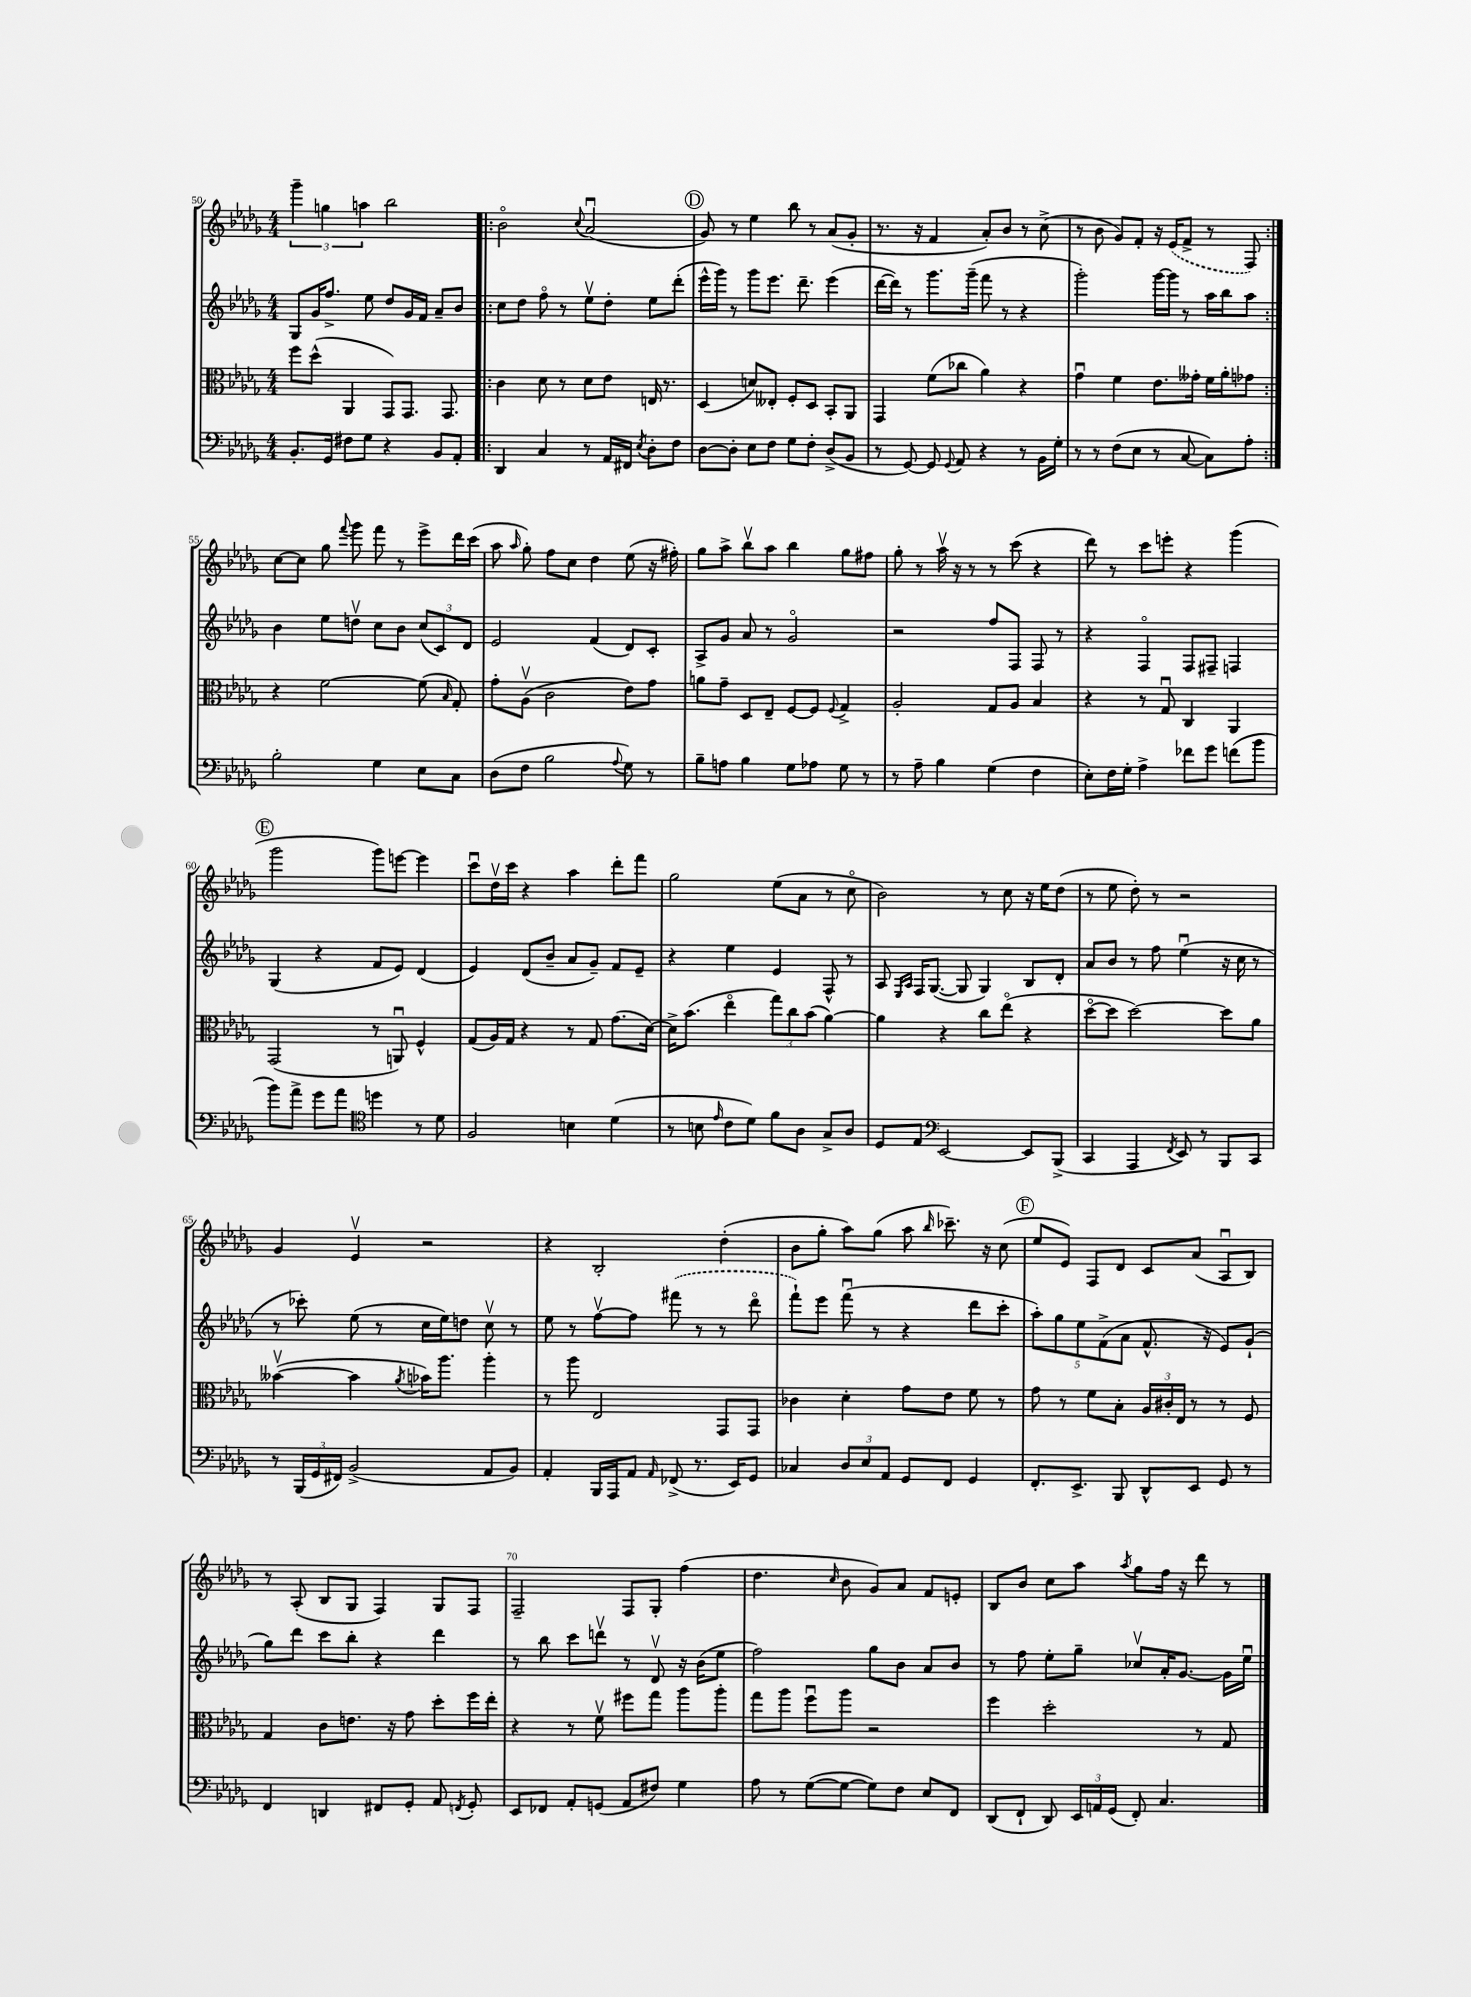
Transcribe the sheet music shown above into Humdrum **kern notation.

**kern	**kern	**kern	**kern
*part4	*part3	*part2	*part1
*staff4	*staff3	*staff2	*staff1
*clefF4	*clefC3	*clefG2	*clefG2
*k[b-e-a-d-g-]	*k[b-e-a-d-g-]	*k[b-e-a-d-g-]	*k[b-e-a-d-g-]
*M4/4	*M4/4	*M4/4	*M4/4
=50	=50	=50	=50
8.BB-'/L	8ff\L	8G-/L	6ggg-~\
.	(8dd-^^\J	16g-/K	.
.	.	.	6ggn\
16GG-/Jk	.	8.ff^/J	.
8F#X\L	4AA-/	.	.
.	.	.	6aan\
8G-\J	.	8ee-\	.
4r	8GG-/L)	8dd-/L	2bb-\
.	8.GG-/J	16g-/L	.
.	.	16f/JJ	.
8BB-/L	.	8a-~/L	.
.	8.GG-/	.	.
8AA-'/J	.	8b-/J	.
=51!|:	=51!|:	=51!|:	=51!|:
4DD-/	4c\	8cc\L	2b-\
.	.	8dd-\J	.
4C/	8d-\	8ff\	.
.	8r	8r	.
.	.	.	8qqcc/
8r	8d-\L	8ee-v\L	(2a-u/
16AA-/LL	8e-\J	8dd-'\J	.
16FF#X/JJ	.	.	.
8qE-/	.	.	.
8D-'\L	16En/	8ee-\L	.
.	8.r	.	.
8F\J	.	(8ddd-'\J	.
!!LO:REH:place=s1:t=D
=52	=52	=52	=52
[8D-\L	(4D-/	16eee-^^\LL	8g-/)
.	.	16ggg-\JJ)	.
8D-'\J]	.	8r	8r
8E-\L	8dn/L)	8ggg-\L	4ee-\
8F\J	8E--X'/J	8.eee-\J	.
8G-\L	8F'/L	.	8bb-\
.	.	8.ddd-~\	.
8F'\J	8D-/J	.	8r
(8D-^/L	8BB-'/L	(4eee-\	(8a-/L
8BB-/J	8AA-/J	.	8g-'/J
=53	=53	=53	=53
8r	4GG-/	[16ddd-\LL	8.r
.	.	16ddd-\JJ])	.
[8GG-/)	.	8r	.
.	.	.	16r
8GG-/]	(8f\L	8.ggg-\L	4f/
8qqGG-/	.	.	.
8AA-/	8cc-X\J	.	.
.	.	(16ggg-~\Jk	.
4r	4a-\)	8fff\	8a-'/L)
.	.	8r	8b-/J
8r	4r	4r	8r
16BB-\LL	.	.	(8cc^\
16G-'\JJ	.	.	.
=54	=54	=54	=54
8r	4g-u\	2ggg-'\)	8r
8r	.	.	8b-\
(8F\L	4f\	.	8g-/L)
8E-\J	.	.	8f'/J
8r	8.e-\L	[16ggg-\LL	16r
.	.	16ggg-\JJ]	(16e-/KL
[8C/	.	8r	8f^/J
.	16g--X'\Jk	.	.
8C\L])	16f\LL	16aa-\LL	8r
.	16a-'\J	16bb-\J	.
8A-'\J	8g-X\J	8aa-\J	8F/)
!!LO:LB:g=z
=55:|!	=55:|!	=55:|!	=55:|!
2B-'\	4r	4b-\	[8cc\L
.	.	.	8cc\J]
.	[2f\	8ee-\L	8gg-\
.	.	.	8qqfff/
.	.	8ddnv\J	8ggg-\
4G-\	.	8cc\L	8fff\
.	.	8b-\J	8r
8E-\L	(8f\]	(12cc/L	8eee-^\L
.	.	12c/)	.
.	16qqB-/	.	.
8C\J	8G-'/)	.	16ddd-\L
.	.	12d-/J	.
.	.	.	(16ccc\JJ
=56	=56	=56	=56
(8D-\L	8g-'\L	2e-/	8aa-\
.	.	.	16qqaa-/
8F\J	(8A-v\J	.	8gg-'\)
2B-\	2c\	.	8ff\L
.	.	.	8cc\J
.	.	(4f/	4dd-\
8qqA-/	.	.	.
8G-\)	8e-\L)	8d-/L)	(8ee-\
8r	8g-\J	8c'/J	16r
.	.	.	16ff#X'\)
=57	=57	=57	=57
8B-~\L	8an\L	8A-^/L	8gg-\L
8An\J	8g-~\J	8g-/J	8aa-^\J
4B-\	8D-/L	8a-/	8bb-v\L
.	8E-~/J	8r	8aa-\J
8G-\L	[8F/L	2g-/	4bb-\
8A-X\J	8F/J]	.	.
.	8qqF/	.	.
8G-\	4G-^/	.	8gg-\L
8r	.	.	8ff#X\J
=58	=58	=58	=58
8r	2A-'/	2r	8gg-'\
8A-~\	.	.	8r
4B-\	.	.	16aa-v\
.	.	.	16r
.	.	.	8r
(4G-\	8G-/L	8ff/L	8r
.	8A-/J	8F/J	(8ccc\
4F\	4B-/	8F/	4r
.	.	8r	.
=59	=59	=59	=59
8E-'\L)	4r	4r	8ddd-\)
16F\L	.	.	8r
16G-'\JJ	.	.	.
4A-^\	8r	4F/	8ccc\L
.	8G-u/	.	8eeen'\J
8f-X\L	4C/	8F/L	4r
8g-\J	.	8F#X~/J	.
(8fn\L	4AA-/	4Fn/	(4ggg-\
8b-\J	.	.	.
!!LO:LB:g=z
!!LO:REH:place=s1:t=E
=60	=60	=60	=60
8b-\L)	(2GG-/	(4G-/	2ggg-\
8a-^\J	.	.	.
8g-\L	.	4r	.
8a-\J	.	.	.
*clefC4	*	*	*
4ddn\	8r	8f/L	8ggg-\L)
.	8AAnu/)	8e-/J)	[8eeen\J
8r	4F^^/	(4d-/	4eee\]
8d-\	.	.	.
=61	=61	=61	=61
2F/	(8G-/L	4e-/)	8cccu\L
.	16A-/L)	.	16dd-v\L
.	16G-/JJ	.	16ccc\JJ
.	4r	(8d-/L	4r
.	.	8b-~/J	.
4Bn\	8r	8a-/L	4aa-\
.	8G-/	8g-~/J)	.
(4d-\	(8.g-\L	8f/L	8ddd-'\L
.	.	8e-~/J	8fff\J
.	[16d-\Jk)	.	.
=62	=62	=62	=62
8r	16d-^\KL]	4r	2gg-\
.	(8.b-\J	.	.
8Bn\	.	.	.
16qqe-/	.	.	.
8c\L	4ee-\	4ee-\	.
8d-\J)	.	.	.
8f\L	12gg-\L)	4e-/	(8ee-\L
.	12cc\	.	.
8A-\J	.	.	8a-\J
.	(12b-\J	.	.
8G-^/L	[4a-\)	8F^^/	8r
8A-/J	.	8r	8cc\
=63	=63	=63	=63
8D-/L	4a-\]	8A-/	2b-\)
.	.	16qqE-/LL	.
.	.	16qqA-/JJ	.
8E-/J	.	16F/KL	.
.	.	([8.G-/J	.
*clefF4	*	*	*
[2EE-/	4r	.	.
.	.	8G-/]	.
.	8cc\L	4G-/)	8r
.	(8ee-\J	.	8cc\
8EE-/L]	4r	8B-/L	16r
.	.	.	16ee-\KL
(8BBB-^/J	.	8d-'/J	(8dd-\J
=64	=64	=64	=64
4CC/	[8dd-\L	8a-/L	8r
.	8dd-\J]	8b-/J	8ee-\
4AAA-/	[2dd-\)	8r	8dd-'\)
.	.	8ff\	8r
8qFF/	.	.	.
8EE-/)	.	(4ee-u\	2r
8r	.	.	.
8BBB-/L	8dd-\L]	16r	.
.	.	16cc\	.
8CC/J	8a-\J	8r	.
!!LO:LB:g=z
=65	=65	=65	=65
8r	([4b--Xv\	8r	4g-/
(24BBB-/LL	.	8ccc-X'\)	.
24GG-/	.	.	.
24FF#X/JJ)	.	.	.
(2BB-^/	4b--\]	(8ee-\	4e-v/
.	.	8r	.
.	8qa-/	.	.
.	16b-X\KL)	16cc\LL	2r
.	8.aa-\J	16ee-\J)	.
.	.	8ddn\J	.
8AA-/L	4aa-'\	8ccv\	.
8BB-/J)	.	8r	.
=66	=66	=66	=66
4AA-'/	8r	8ee-\	4r
.	8aa-\	8r	.
16BBB-/LL	2E-/	[8ffv\L	2B-'/
16AAA-/J	.	.	.
8AA-/J	.	8ff\J]	.
16qqAA-/	.	.	.
(8FF-X^/	.	(8fff#X\	.
8.r	.	8r	.
.	8GG-/L	8r	(4dd-'\
16EE-/KL)	.	.	.
8GG-/J	8GG-/J	8ddd-\	.
=67	=67	=67	=67
4C-X/	4c-X\	8fff`\L)	8b-\L
.	.	8eee-\J	8gg-'\J
12D-/L	4d-'\	(8fffu\	8aa-\L)
12E-/	.	.	.
.	.	8r	(8gg-\J
12AA-/J	.	.	.
8GG-/L	8g-\L	4r	8aa-\
.	.	.	16qqbb-/
8FF/J	8e-\J	.	8.ccc-X~\)
4GG-/	8f\	8ddd-\L	.
.	.	.	16r
.	8r	8ccc'\J	(8cc\
!!LO:REH:place=s1:t=F
=68	=68	=68	=68
8.FF'/L	8g-\	10aa-'\L)	8ee-/L
.	.	10gg-\	.
.	8r	.	8e-/J)
8.EE-^/J	.	.	.
.	.	10ee-\	.
.	8f\L	.	8F/L
.	.	(10f^\	.
8BBB-/	8B-'\J	.	8d-/J
.	.	10a-\J	.
8DD-^^/L	24A-/LL	8.f^^/	8c/L
.	24c#X'/	.	.
.	24E-/JJ	.	.
8EE-/J	8r	.	(8a-/J
.	.	16r	.
8GG-/	8r	8e-/L)	8A-u/L
8r	8F/	(8g-`/J	8B-/J)
!!LO:LB:g=z
=69	=69	=69	=69
4FF/	4G-/	8gg-\L)	8r
.	.	8ddd-\J	(8A-'/
4DDn/	8c\L	8ccc\L	8B-/L
.	8.en\J	8bb-'\J	8G-/J
8FF#X/L	.	4r	4F/)
.	16r	.	.
8GG-'/J	8g-\	.	.
8AA-/	8dd-'\L	4ddd-\	8G-/L
8qFFn/	.	.	.
8GG-'/	16ff\L	.	8F/J
.	16ee-'\JJ	.	.
=70	=70	=70	=70
8EE-/L	4r	8r	2F~/
8FF-X/J	.	8bb-\	.
8AA-'/L	8r	8ccc\L	.
(8GGn/J	8fv\	8dddnv\J	.
8AA-/L	8ff#X\L	8r	8F/L
8F#X/J)	8gg-\J	8d-v/	8G-'/J
4G-\	8aa-\L	16r	(4ff\
.	.	(16b-\KL	.
.	8aa-'\J	8ee-\J	.
=71	=71	=71	=71
8A-\	8gg-\L	2ff\)	4.dd-\
8r	8aa-\J	.	.
([8G-\L	8ffu\L	.	.
.	.	.	16qqcc/
8G-\J_	8aa-\J	.	8b-\
8G-\L])	2r	8gg-\L	8g-/L)
8F\J	.	8b-\J	8a-/J
8E-/L	.	8a-/L	8f/L
8FF/J	.	8b-/J	8en'/J
=72	=72	=72	=72
(8DD-/L	4ff\	8r	8B-/L
8FF`/J	.	8ff\	8b-/J
8DD-/)	2dd-'\	8ee-'\L	8cc\L
24EE-/LL	.	8gg-~\J	8aa-\J
24AAn/	.	.	.
(24GG-/JJ	.	.	.
.	.	.	8qaa-/
8FF'/)	.	8cc-Xv/L	8gg-\L
4.C/	.	16a-'/K	16ff\Jk
.	.	[8.g-/J	16r
.	8r	.	8ddd-\
.	8G-/	16g-\LL]	8r
.	.	16ee-u\JJ	.
==	==	==	==
*-	*-	*-	*-
